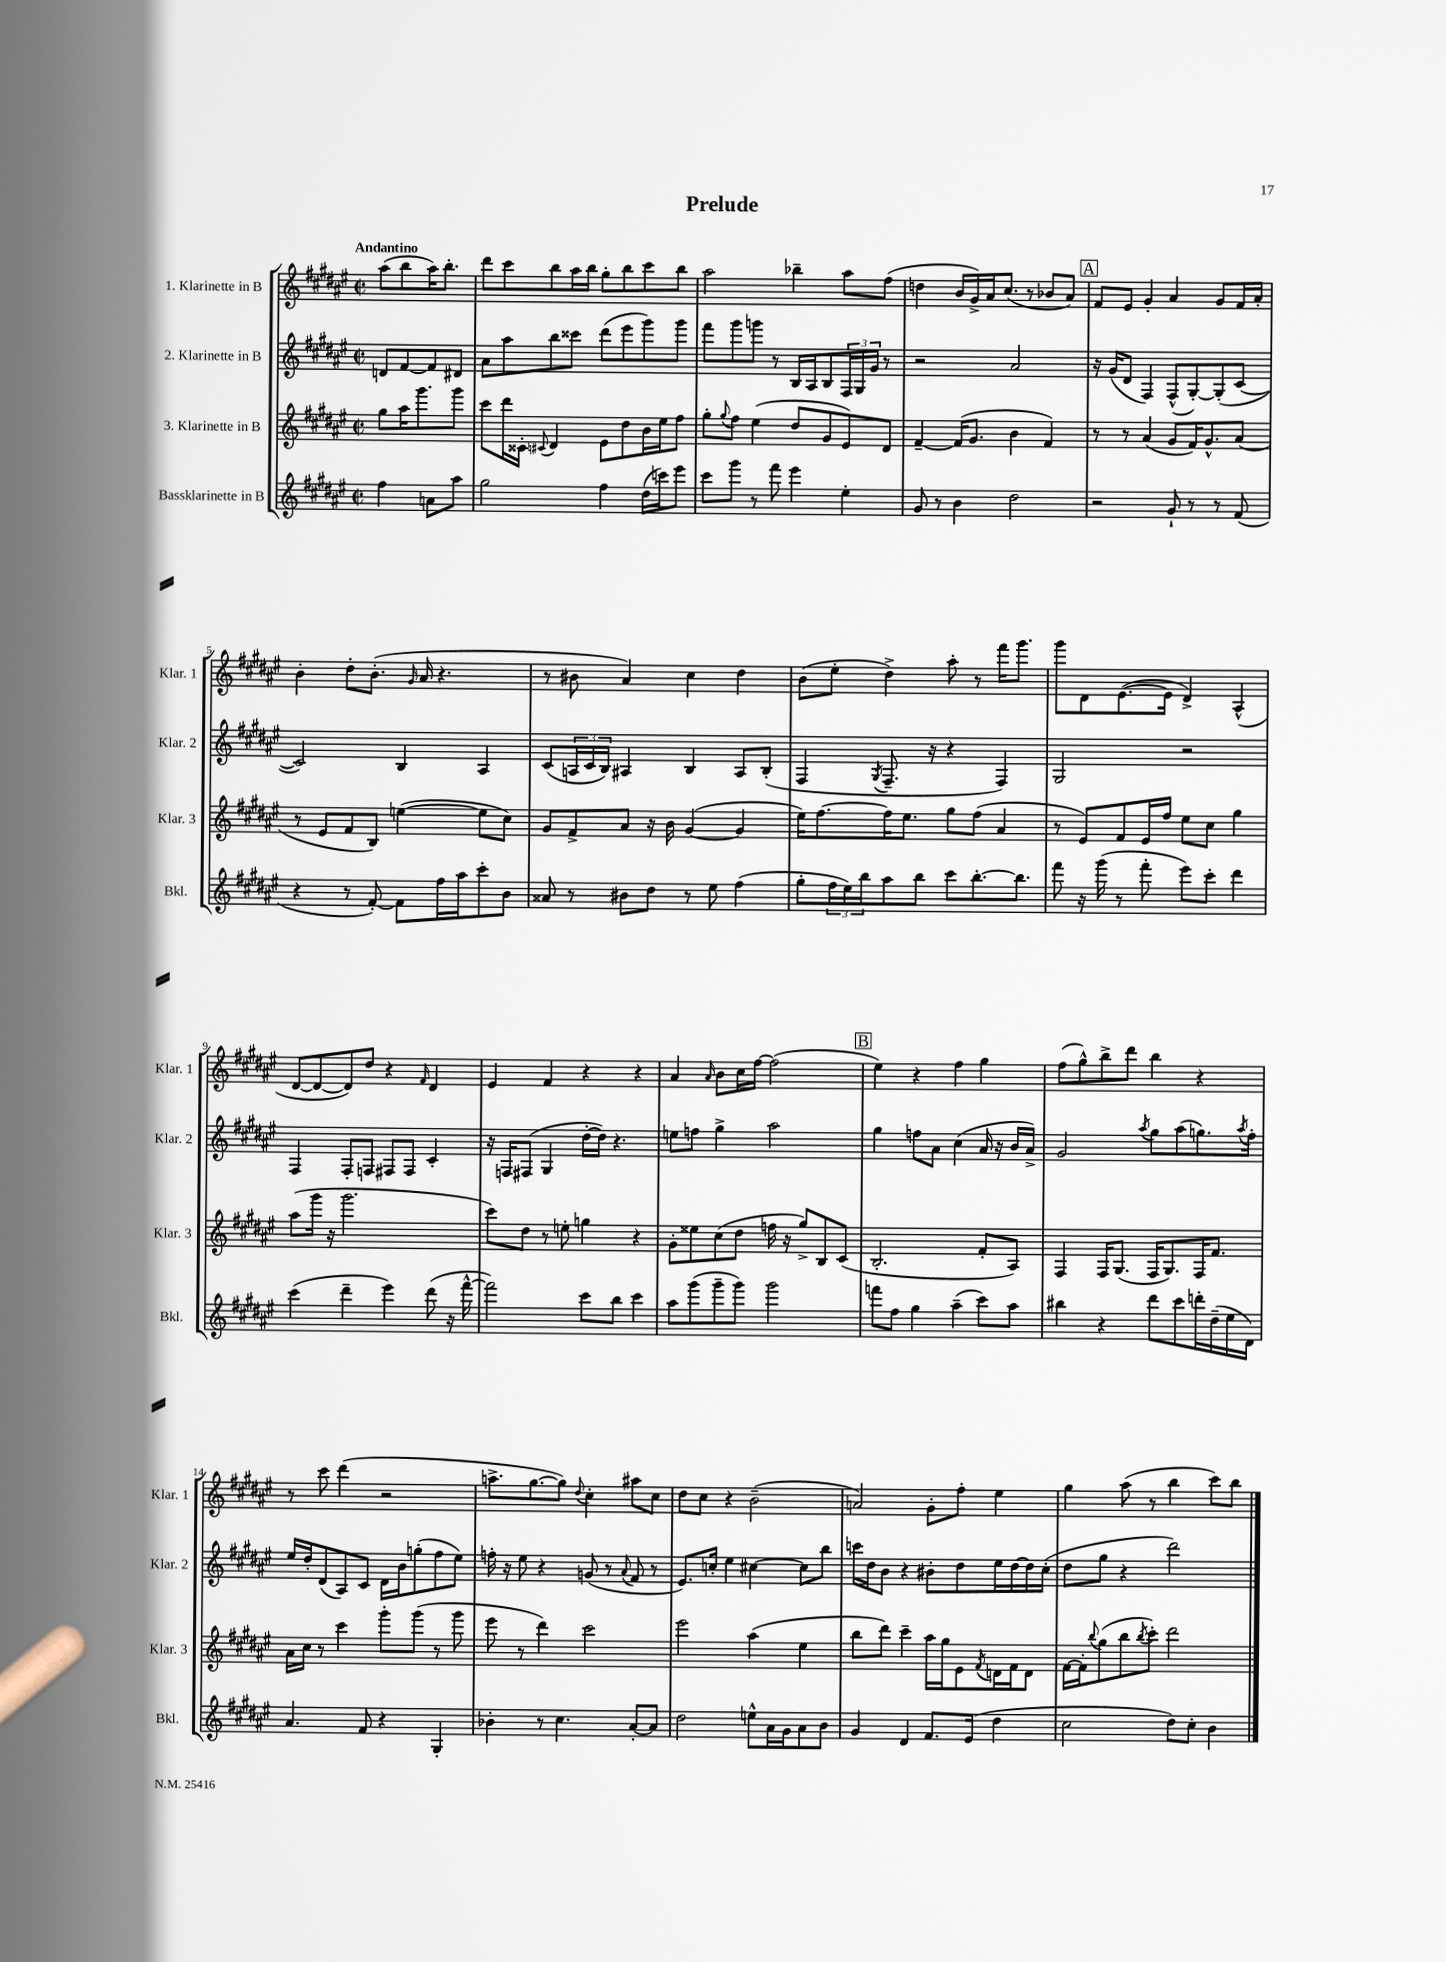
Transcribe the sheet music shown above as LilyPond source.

\header { title = "Prelude" }
<<
\new StaffGroup <<
\new Staff = "s0" \with { instrumentName = "1. Klarinette in B" shortInstrumentName = "Klar. 1" } {
    \clef treble \key fis \major \defaultTimeSignature \time 2/2 \partial 2 \tempo "Andantino"
    ais''8( b''8 ais''16) b''8.-. |
    dis'''8 cis'''8 b''8 ais''16 b''16 gis''8-. b''8 cis'''8 b''8 |
    ais''2 bes''4-- ais''8 fis''8( |
    d''4 b'16 gis'16->) ais'16 cis''8.( r8 bes'8 ais'8) |
    \mark \markup { \box "A" } fis'8 eis'8 gis'4-. ais'4 gis'8 fis'16 ais'16-. |
    b'4-. dis''8-. b'8.-.( \grace { gis'16 } ais'16 r4. |
    r8 bis'8 ais'4) cis''4 dis''4 |
    b'8( eis''8-. dis''4->) ais''8-. r8 fis'''16 gis'''8. |
    gis'''8 dis'8 eis'8.~( eis'16 dis'4->) ais4-^( |
    dis'8~ dis'8~ dis'8) dis''8 r4 \grace { fis'16 } dis'4 |
    eis'4 fis'4 r4 r4 |
    ais'4 \grace { ais'16 } b'8 cis''16 fis''16~ fis''2( |
    \mark \markup { \box "B" } eis''4) r4 fis''4 gis''4 |
    fis''8( gis''8-^) b''8-> dis'''8 b''4 r4 |
    r8 cis'''8 dis'''4( r2 |
    a''8.-> gis''8.~ gis''8) \appoggiatura { dis''8 } cis''4-. ais''8 cis''8 |
    dis''8 cis''8 r4 b'2--( |
    a'2) gis'8-. fis''8-. eis''4 |
    gis''4 ais''8( r8 b''4 cis'''8) b''8 \bar "|." |
}
\new Staff = "s1" \with { instrumentName = "2. Klarinette in B" shortInstrumentName = "Klar. 2" } {
    \clef treble \key fis \major \defaultTimeSignature \time 2/2 \partial 2
    d'8 fis'8~ fis'8 dis'8 |
    ais'8 ais''8 b''8 cisis'''8 dis'''8( eis'''8 gis'''8) gis'''8 |
    fis'''8 gis'''8 g'''8 r8 b16 ais16 b8 \tuplet 3/2 { fis16 gis16 gis'16 } r8 |
    r2 ais'2 |
    \mark \markup { \box "A" } r16 gis'16( dis'8 fis4) fis8-^( gis8~-.) gis8-.( cis'8~ |
    cis'2) b4 ais4 |
    cis'8( \tuplet 3/2 { a16 cis'16 b16) } ais4 b4 ais8 b8-.( |
    fis4 \acciaccatura { gis8 } fis8.-- r16 r4 fis4) |
    gis2 r2 |
    fis4 fis8-. f8 fis8 fis8 cis'4-. |
    r16 f16 fis8( gis4 dis''16~-. dis''16) r4. |
    e''8 f''8 gis''4-> ais''2 |
    \mark \markup { \box "B" } gis''4 f''8 ais'8 cis''4( ais'16 r16 b'16 ais'16->) |
    gis'2 \acciaccatura { ais''8 } gis''8 ais''8( g''8.) \acciaccatura { ais''8 } fis''16-. |
    eis''16 dis''16-. dis'8( ais8) cis'8 dis'16 b'16 g''8-.( fis''8 eis''8) |
    f''16-. r16 eis''8 r4 g'8( r8 \appoggiatura { ais'8 } fis'8 r8 |
    eis'8.) c''16-. eis''4 cis''4~ cis''8 b''8 |
    c'''16 dis''16 b'8 r4 bis'8-. dis''8 eis''16 dis''16~ dis''16 cis''16-.( |
    dis''8 gis''8 r4 dis'''2) \bar "|." |
}
\new Staff = "s2" \with { instrumentName = "3. Klarinette in B" shortInstrumentName = "Klar. 3" } {
    \clef treble \key fis \major \defaultTimeSignature \time 2/2 \partial 2
    gis''8 ais''16 gis'''8. gis'''8 |
    cis'''8 dis'''16 cisis'16-. \appoggiatura { cis'8 } dis'4 eis'8 dis''8 b'16 eis''16 fis''8 |
    gis''8-. \appoggiatura { gis''8 } fis''8 eis''4( dis''8 gis'8 eis'8) dis'8 |
    fis'4~-- fis'16( gis'8. b'4 fis'4) |
    \mark \markup { \box "A" } r8 r8 ais'4( gis'8 fis'16) gis'8.-^ ais'8( |
    r8 eis'8 fis'8 b8) e''4~( e''8 cis''8) |
    gis'8 fis'8-> ais'8 r16 b'16 gis'4~( gis'4 |
    eis''16) fis''8.~ fis''16 eis''8. gis''8 fis''8( ais'4 |
    r8 eis'8) fis'8 eis'16 fis''16 eis''8 cis''8 gis''4 |
    ais''8( gis'''16 r16 gis'''2. |
    cis'''8) dis''8 r8 e''8-. g''4 r4 |
    gis'8-. eisis''8 cis''8( dis''8 f''16 r16 gis''8->) b8 cis'8( |
    \mark \markup { \box "B" } b2.-. fis'8-. ais8) |
    fis4 fis16 gis8.( fis16 gis8.) fis16 fis'8. |
    ais'16 cis''16 r8 cis'''4 gis'''8-. gis'''8( r8 gis'''8 |
    eis'''8 r8 dis'''4) cis'''2 |
    eis'''2 ais''4( eis''4 |
    b''8 dis'''8) cis'''4-- ais''16 gis''16 eis'8 \acciaccatura { fis'8 } d'16 fis'16 d'8 |
    fis'16~ fis'16-. \appoggiatura { b''8 } gis''8( b''8 \acciaccatura { b''8 } cis'''8-.) dis'''2 \bar "|." |
}
\new Staff = "s3" \with { instrumentName = "Bassklarinette in B" shortInstrumentName = "Bkl." } {
    \clef treble \key fis \major \defaultTimeSignature \time 2/2 \partial 2
    fis''4 a'8 ais''8 |
    gis''2 fis''4 dis''16( c'''16) eis'''8 |
    cis'''8 gis'''8 r8 fis'''8 eis'''4 eis''4-. |
    gis'8 r8 b'4 dis''2 |
    \mark \markup { \box "A" } r2 gis'8-! r8 r8 fis'8( |
    r4 r8 fis'8~-.) fis'8 fis''16 ais''16 cis'''8-. b'8 |
    aisis'8 r8 bis'8 dis''8 r8 eis''8 fis''4( |
    gis''8-. \tuplet 3/2 { fis''16 eis''16) b''16 } ais''8 b''8 cis'''8 b''8.~-. b''8. |
    fis'''8 r16 gis'''16( r8 fis'''8-. eis'''8) cis'''8-. dis'''4 |
    cis'''4( dis'''4-- eis'''4) dis'''8( r16 fis'''16~-^ |
    fis'''2) cis'''8 b''8 cis'''4 |
    ais''8 gis'''8( gis'''8-- gis'''8) gis'''2 |
    \mark \markup { \box "B" } f'''8 fis''8 gis''4 ais''4--( cis'''8) ais''8 |
    bis''4 r4 dis'''8 cis'''8 d'''16-. dis''16--( eis''16 dis'16) |
    ais'4. fis'8 r4 gis4-. |
    bes'4-. r8 cis''4. ais'8~-. ais'8 |
    dis''2 e''8-^ ais'16 gis'16 ais'8 b'8 |
    gis'4 dis'4 fis'8. eis'16( dis''4 |
    cis''2 dis''8) cis''8-. b'4 \bar "|." |
}
>>
>>
